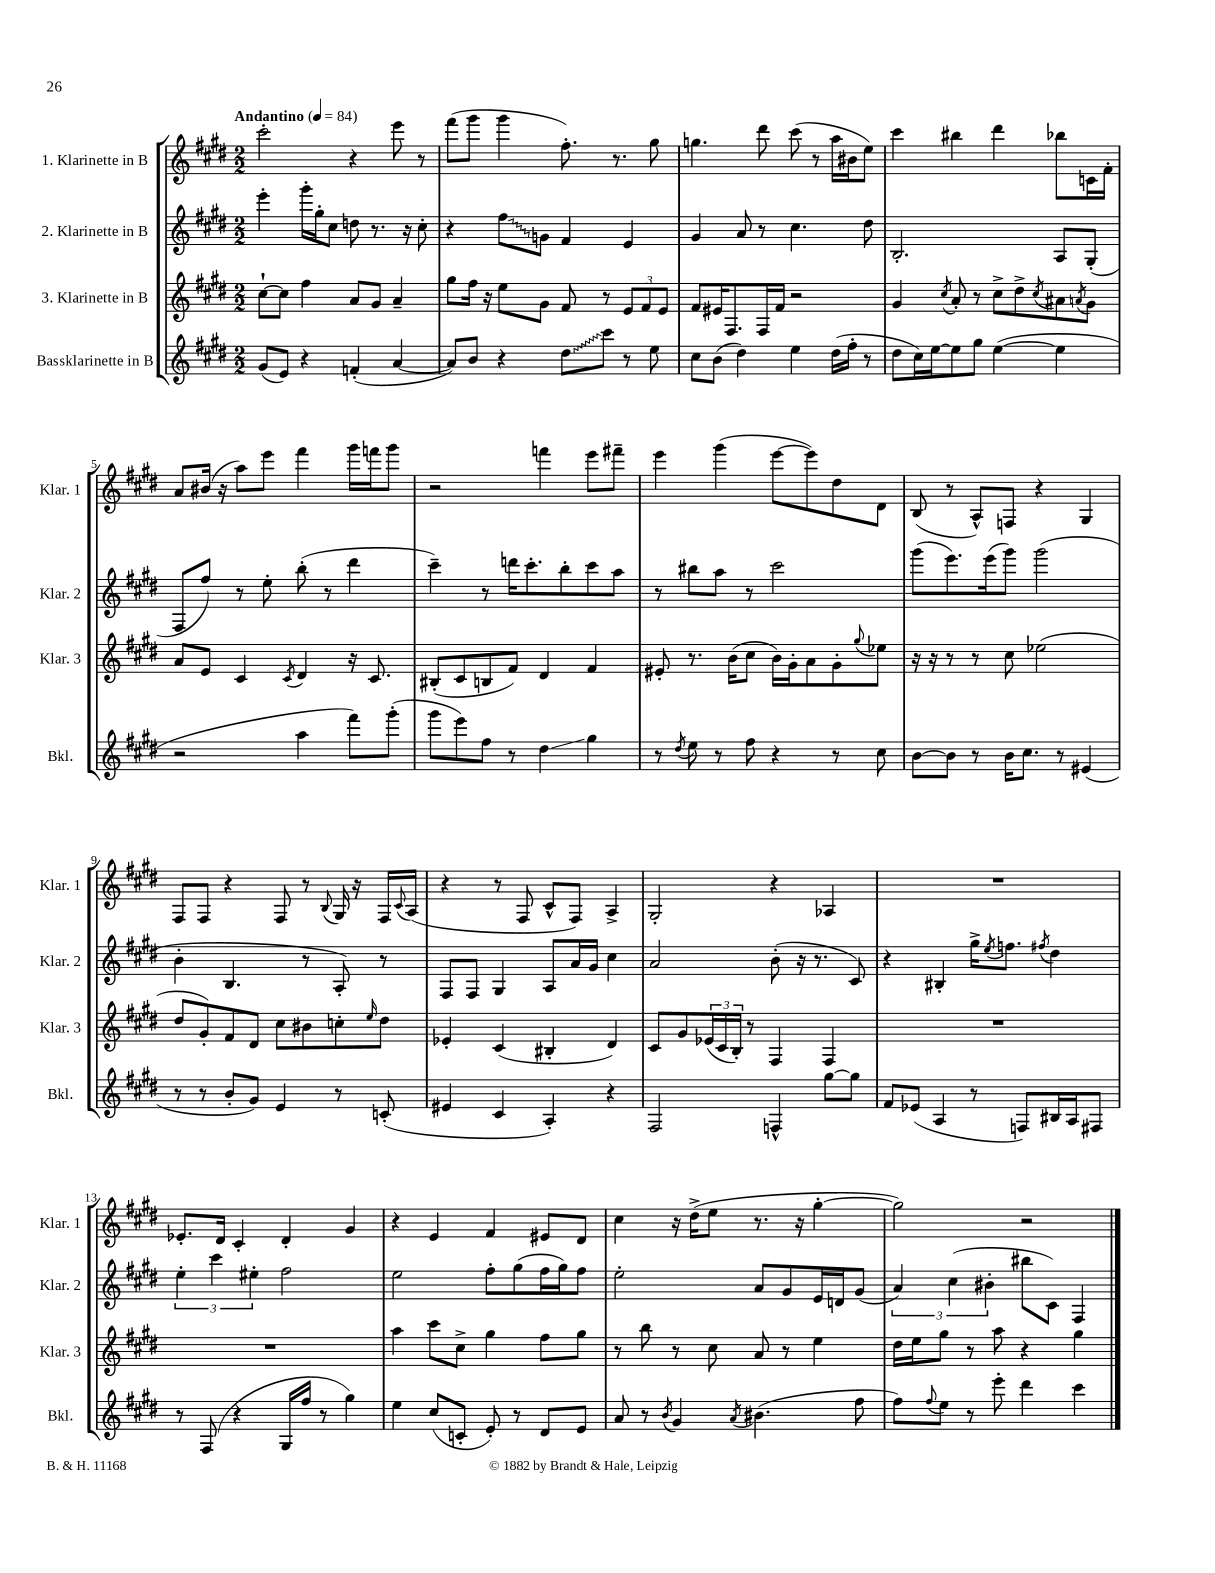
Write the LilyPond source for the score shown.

<<
\new StaffGroup <<
\new Staff = "s0" \with { instrumentName = "1. Klarinette in B" shortInstrumentName = "Klar. 1" } {
    \clef treble \key e \major \numericTimeSignature \time 2/2 \tempo "Andantino" 4 = 84
    cis'''2-. r4 e'''8 r8 |
    fis'''8( gis'''8 gis'''4 fis''8.-.) r8. gis''8 |
    g''4. dis'''8 cis'''8( r8 a''16 bis'16 e''8) |
    cis'''4 bis''4 dis'''4 bes''8 c'16 fis'16-. |
    a'8 bis'16( r16 a''8) e'''8 fis'''4 gis'''16 f'''16 gis'''8 |
    r2 f'''4 e'''8 fis'''8-- |
    e'''4 gis'''4( e'''8~ e'''8) dis''8 dis'8 |
    b8( r8 a8-^) f8 r4 gis4 |
    fis8 fis8 r4 fis8 r8 \appoggiatura { b8 } gis16 r16 fis16 \appoggiatura { cis'8 } a16( |
    r4 r8 fis8 cis'8-^ fis8) a4-> |
    gis2-. r4 aes4 |
    R1 |
    ees'8.-. dis'16 cis'4-. dis'4-. gis'4 |
    r4 e'4 fis'4 eis'8 dis'8 |
    cis''4 r16 dis''16->( e''8 r8. r16 gis''4~-. |
    gis''2) r2 \bar "|." |
}
\new Staff = "s1" \with { instrumentName = "2. Klarinette in B" shortInstrumentName = "Klar. 2" } {
    \clef treble \key e \major \numericTimeSignature \time 2/2
    e'''4-. gis'''16-. gis''16-. cis''8 d''8 r8. r16 cis''8-. |
    r4 \once \override Glissando.style = #'zigzag fis''8\glissando g'8 fis'4 e'4 |
    gis'4 a'8 r8 cis''4. dis''8 |
    b2.-. a8 gis8-.( |
    fis8 fis''8) r8 e''8-. b''8-.( r8 dis'''4 |
    cis'''4--) r8 d'''16 cis'''8.-. b''8-. cis'''8 a''8 |
    r8 bis''8 a''8 r8 cis'''2 |
    gis'''8( e'''8.) e'''16( gis'''8) gis'''2( |
    b'4-. b4. r8 a8-.) r8 |
    fis8 fis8 gis4 a8 a'16 gis'16 cis''4 |
    a'2 b'8-.( r16 r8. cis'8) |
    r4 bis4-. gis''16-> \acciaccatura { e''8 } f''8. \acciaccatura { fis''8 } dis''4 |
    \tuplet 3/2 { e''4-. cis'''4 eis''4-. } fis''2 |
    e''2 fis''8-. gis''8( fis''16 gis''16) fis''8 |
    e''2-. a'8 gis'8 e'16 d'16 gis'8( |
    \tuplet 3/2 { a'4) cis''4( bis'4-. } bis''8 cis'8) fis4 \bar "|." |
}
\new Staff = "s2" \with { instrumentName = "3. Klarinette in B" shortInstrumentName = "Klar. 3" } {
    \clef treble \key e \major \numericTimeSignature \time 2/2
    cis''8~-! cis''8 fis''4 a'8 gis'8 a'4-- |
    gis''8 fis''16 r16 e''8 gis'8 fis'8 r8 \tuplet 3/2 { e'8 fis'8 e'8 } |
    fis'8 eis'16 fis8. fis16 fis'16 r2 |
    gis'4 \acciaccatura { cis''8 } a'8-. r8 cis''8-> dis''8-> \acciaccatura { cis''8 } ais'8 \acciaccatura { a'8 } gis'8 |
    a'8 e'8 cis'4 \acciaccatura { cis'8 } dis'4 r16 cis'8. |
    bis8-.( cis'8 b8 fis'8) dis'4 fis'4 |
    eis'8-. r8. b'16( cis''8 b'16) gis'16-. a'8 gis'8-. \appoggiatura { gis''8 } ees''8 |
    r16 r16 r8 r8 cis''8 ees''2( |
    dis''8 gis'8-.) fis'8 dis'8 cis''8 bis'8 c''8-. \grace { e''16 } dis''8 |
    ees'4-. cis'4( bis4-. dis'4) |
    cis'8 gis'8 \tuplet 3/2 { ees'16( cis'16 b16-.) } r8 fis4 fis4 |
    R1 |
    R1 |
    a''4 cis'''8 cis''8-> gis''4 fis''8 gis''8 |
    r8 b''8 r8 cis''8 a'8 r8 e''4 |
    dis''16 e''16 gis''8 r8 a''8 r4 gis''4 \bar "|." |
}
\new Staff = "s3" \with { instrumentName = "Bassklarinette in B" shortInstrumentName = "Bkl." } {
    \clef treble \key e \major \numericTimeSignature \time 2/2
    gis'8( e'8) r4 f'4-.( a'4~ |
    a'8) b'8 r4 \once \override Glissando.style = #'zigzag dis''8\glissando cis'''8 r8 e''8 |
    cis''8 b'8( dis''4) e''4 dis''16( fis''16-. r8 |
    dis''8 cis''16) e''16~ e''8 gis''8 e''4~( e''4 |
    r2 a''4 fis'''8) gis'''8-.( |
    gis'''8 e'''8) fis''8 r8 dis''4\glissando gis''4 |
    r8 \acciaccatura { dis''8 } e''8 r8 fis''8 r4 r8 cis''8 |
    b'8~ b'8 r8 b'16 cis''8. r8 eis'4( |
    r8 r8 b'8-. gis'8) e'4 r8 c'8-.( |
    eis'4 cis'4 a4-.) r4 |
    fis2 f4-^ gis''8~ gis''8 |
    fis'8 ees'8( a4 r8 f8) bis16 a16 fis8 |
    r8 fis8( r4 gis16 fis''16 r8 gis''4) |
    e''4 cis''8( c'8-. e'8-.) r8 dis'8 e'8 |
    a'8 r8 \acciaccatura { b'8 } gis'4 \acciaccatura { a'8 } bis'4.( fis''8 |
    fis''8) \appoggiatura { fis''8 } e''8 r8 e'''8-. dis'''4 cis'''4 \bar "|." |
}
>>
>>
